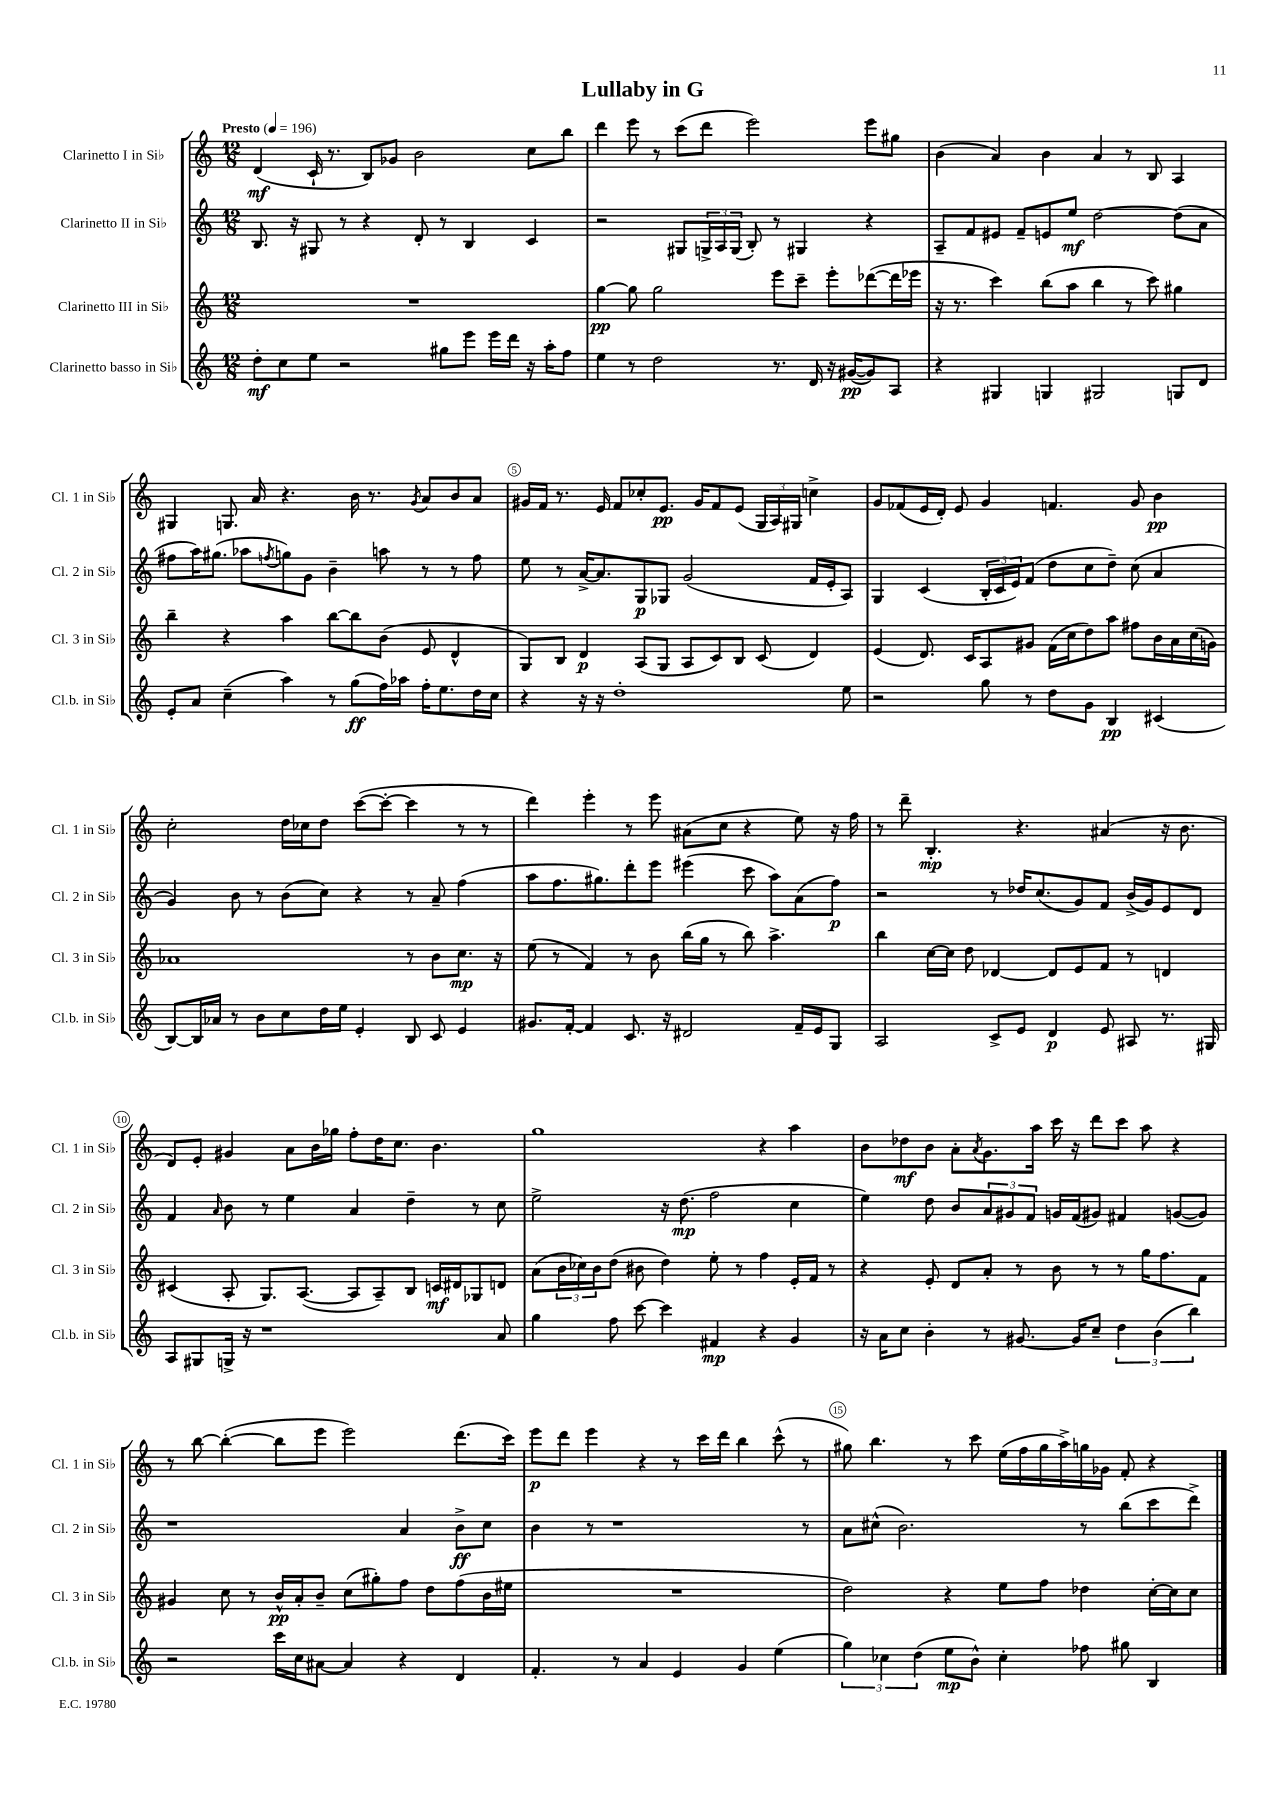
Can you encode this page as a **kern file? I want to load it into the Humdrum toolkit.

**kern	**dynam	**kern	**dynam	**kern	**dynam	**kern	**dynam
*part4	*part4	*part3	*part3	*part2	*part2	*part1	*part1
*staff4	*staff4	*staff3	*staff3	*staff2	*staff2	*staff1	*staff1
*I"Clarinetto basso in Si♭	*	*I"Clarinetto III in Si♭	*	*I"Clarinetto II in Si♭	*	*I"Clarinetto I in Si♭	*
*I'Cl.b. in Si♭	*	*I'Cl. 3 in Si♭	*	*I'Cl. 2 in Si♭	*	*I'Cl. 1 in Si♭	*
*clefG2	*	*clefG2	*	*clefG2	*	*clefG2	*
*k[]	*	*k[]	*	*k[]	*	*k[]	*
*M12/8	*	*M12/8	*	*M12/8	*	*M12/8	*
*MM196	*	*MM196	*	*MM196	*	*MM196	*
=1	=1	=1	=1	=1	=1	=1	=1
!	!	!	!	!	!	!LO:TX:a:B:t=Presto	!
8dd'\L	mf	1.r	.	8.B/	.	(4d/	mf
8cc\	.	.	.	.	.	.	.
.	.	.	.	16r	.	.	.
8ee\J	.	.	.	8G#X/	.	16c`/	.
.	.	.	.	.	.	8.r	.
2r	.	.	.	8r	.	.	.
.	.	.	.	4r	.	8B/L)	.
.	.	.	.	.	.	8g-X/J	.
.	.	.	.	8d'/	.	2b\	.
8gg#X\L	.	.	.	8r	.	.	.
8eee\J	.	.	.	4B/	.	.	.
16eee\LL	.	.	.	.	.	.	.
16ddd\JJ	.	.	.	.	.	.	.
16r	.	.	.	4c/	.	8cc\L	.
16aa'\KL	.	.	.	.	.	.	.
8ff\J	.	.	.	.	.	8bb\J	.
=2	=2	=2	=2	=2	=2	=2	=2
4ee\	.	[4gg\	pp	2r	.	4ddd\	.
8r	.	8gg\]	.	.	.	8eee\	.
2dd\	.	2gg\	.	.	.	8r	.
.	.	.	.	8G#X/L	.	(8ccc\L	.
.	.	.	.	24Gn^/L	.	8ddd\J	.
.	.	.	.	24A/	.	.	.
.	.	.	.	(24G/JJ	.	.	.
.	.	.	.	8B'/)	.	2eee\)	.
8.r	.	8eee\L	.	8r	.	.	.
.	.	8ccc~\J	.	4G#X/	.	.	.
16d/	.	.	.	.	.	.	.
16r	.	8eee'\L	.	.	.	.	.
([16g#X/KL	pp	.	.	.	.	.	.
8g#/])	.	([8ddd-X\	.	4r	.	8eee\L	.
8A/J	.	16ddd-\L]	.	.	.	8gg#X\J	.
.	.	16eee-X\JJ	.	.	.	.	.
=3	=3	=3	=3	=3	=3	=3	=3
4r	.	16r	.	8A~/L	.	(4b\	.
.	.	8.r	.	.	.	.	.
.	.	.	.	8f/	.	.	.
4G#X/	.	4ccc\)	.	8e#X/J	.	4a/)	.
.	.	.	.	8f~/L	.	.	.
4Gn/	.	(8bb\L	.	8en/	.	4b\	.
.	.	8aa\J	.	8ee/J	mf	.	.
2G#X/	.	4bb\	.	[2dd\	.	4a/	.
.	.	8r	.	.	.	8r	.
.	.	8ccc\)	.	.	.	8B/	.
8Gn/L	.	4gg#X\	.	(8dd\L]	.	4A/	.
8d/J	.	.	.	8a\J	.	.	.
!!LO:LB:g=z
=4	=4	=4	=4	=4	=4	=4	=4
8e'/L	.	4bb~\	.	8ff#X\L	.	4G#X/	.
8a/J	.	.	.	16aa\K)	.	.	.
.	.	.	.	(8.gg#X\J	.	.	.
(4cc~\	.	4r	.	.	.	8.Gn/	.
.	.	.	.	8aa-X\L	.	.	.
.	.	.	.	.	.	16a/	.
.	.	.	.	8qffn/	.	.	.
4aa\)	.	4aa\	.	8ggn\)	.	4.r	.
.	.	.	.	8g\J	.	.	.
8r	.	[8bb\L	.	4b~\	.	.	.
(8gg\L	ff	8bb\]	.	.	.	16b\	.
.	.	.	.	.	.	8.r	.
16ff\L)	.	(8b\J	.	8aan\	.	.	.
16aa-X\JJ	.	.	.	.	.	.	.
.	.	.	.	.	.	8qg/	.
16ff'\KL	.	8e/	.	8r	.	8a/L	.
8.ee\	.	.	.	.	.	.	.
.	.	4d^^/	.	8r	.	8b/	.
16dd\L	.	.	.	8ff\	.	8a/J	.
16cc\JJ	.	.	.	.	.	.	.
=5	=5	=5	=5	=5	=5	=5	=5
4r	.	8G/L)	.	8ee\	.	16g#X/LL	.
.	.	.	.	.	.	16f/JJ	.
.	.	8B/J	.	8r	.	8.r	.
16r	.	4d/	p	[16a^/KL	.	.	.
16r	.	.	.	8.a/]	.	16e/	.
1dd'	.	.	.	.	.	8f/L	.
.	.	(8A/L	.	8G/	p	8cc-X'/	.
.	.	8G/J	.	8G-X/J	.	8.e/J	pp
.	.	8A/L	.	(2g/	.	.	.
.	.	.	.	.	.	16g#/KL	.
.	.	8c/)	.	.	.	8f/	.
.	.	8B/J	.	.	.	(8e/J	.
.	.	(8c/	.	.	.	24G/LL	.
.	.	.	.	.	.	24A/)	.
.	.	.	.	.	.	24G#X/JJ	.
.	.	4d/)	.	16f/LL	.	4ccn^\	.
.	.	.	.	16e'/J	.	.	.
8ee\	.	.	.	8A/J)	.	.	.
=6	=6	=6	=6	=6	=6	=6	=6
2r	.	(4e/	.	4G/	.	8g/L	.
.	.	.	.	.	.	(8f-X/	.
.	.	8.d/)	.	(4c/	.	16e/L	.
.	.	.	.	.	.	16d'/JJ)	.
.	.	.	.	.	.	8e/	.
.	.	16c/KL	.	.	.	.	.
8gg\	.	8A/	.	24B'/LL	.	4g/	.
.	.	.	.	24c/	.	.	.
.	.	.	.	24e/J)	.	.	.
8r	.	8g#X/J	.	(8f/J	.	.	.
8dd\L	.	(16f\LL	.	8dd\L	.	4.fn/	.
.	.	16cc\J	.	.	.	.	.
8g\J	.	8dd\)	.	8cc\	.	.	.
4B/	pp	8aa\J	.	8dd~\J)	.	.	.
.	.	8ff#X\L	.	(8cc\	.	8g/	.
(4c#X/	.	16b\L	.	4a/	.	4b\	pp
.	.	16a\	.	.	.	.	.
.	.	(16cc\	.	.	.	.	.
.	.	16gn\JJ)	.	.	.	.	.
!!LO:LB:g=z
=7	=7	=7	=7	=7	=7	=7	=7
[8B/L)	.	1a-X	.	4g/)	.	2cc'\	.
16B/L]	.	.	.	.	.	.	.
16a-X/JJ	.	.	.	.	.	.	.
8r	.	.	.	8b\	.	.	.
8b\L	.	.	.	8r	.	.	.
8cc\	.	.	.	(8b\L	.	16dd\LL	.
.	.	.	.	.	.	16cc-X\J	.
16dd\L	.	.	.	8cc\J)	.	8dd\J	.
16ee\JJ	.	.	.	.	.	.	.
4e'/	.	.	.	4r	.	([8ccc\L	.
.	.	.	.	.	.	8ccc'\J_	.
8B/	.	8r	.	8r	.	4ccc\]	.
8c/	.	8b\L	.	8a~/	.	.	.
4e/	.	8.cc\J	mp	(4ff\	.	8r	.
.	.	.	.	.	.	8r	.
.	.	16r	.	.	.	.	.
=8	=8	=8	=8	=8	=8	=8	=8
8.g#X/L	.	(8ee\	.	8aa\L	.	4ddd\)	.
.	.	8r	.	8.ff\	.	.	.
[16f'/Jk	.	.	.	.	.	.	.
4f/]	.	4f/)	.	.	.	4eee'\	.
.	.	.	.	8.gg#X\)	.	.	.
8.c/	.	8r	.	8ddd'\	.	8r	.
.	.	8b\	.	8eee\J	.	8eee\	.
16r	.	.	.	.	.	.	.
2d#X/	.	(16bb\LL	.	(4eee#X\	.	(8a#X\L	.
.	.	16gg\JJ	.	.	.	.	.
.	.	8r	.	.	.	8cc\J	.
.	.	8bb\)	.	8ccc\	.	4r	.
.	.	4.aa^\	.	8aa\L)	.	.	.
16f~/LL	.	.	.	(8a\	.	8ee\)	.
16e/J	.	.	.	.	.	.	.
8G/J	.	.	.	8ff\J)	p	16r	.
.	.	.	.	.	.	16ff\	.
=9	=9	=9	=9	=9	=9	=9	=9
2A/	.	4bb\	.	2r	.	8r	.
.	.	.	.	.	.	8ddd~\	.
.	.	[16cc\LL	.	.	.	4.B'/	mp
.	.	16cc\JJ]	.	.	.	.	.
.	.	8dd\	.	.	.	.	.
8c^/L	.	[4d-X/	.	8r	.	.	.
8e/J	.	.	.	16dd-X/KL	.	4.r	.
.	.	.	.	(8.cc/	.	.	.
4d/	p	8d-/L]	.	.	.	.	.
.	.	8e/	.	8g/)	.	.	.
8e/	.	8f/J	.	8f/J	.	(4a#X/	.
8A#X/	.	8r	.	(16b^/LL	.	.	.
.	.	.	.	16g/J)	.	.	.
8.r	.	4dn/	.	8e/	.	16r	.
.	.	.	.	.	.	8.b\	.
.	.	.	.	8d/J	.	.	.
16G#X/	.	.	.	.	.	.	.
!!LO:LB:g=z
=10	=10	=10	=10	=10	=10	=10	=10
8A/L	.	(4c#X/	.	4f/	.	8d/L)	.
8G#X/	.	.	.	.	.	8e'/J	.
.	.	.	.	16qqa/	.	.	.
16Gn^/Jk	.	8A'/	.	8b\	.	4g#X/	.
16r	.	.	.	.	.	.	.
1r	.	8.G/L)	.	8r	.	.	.
.	.	.	.	4ee\	.	8a\L	.
.	.	([8.A/J	.	.	.	.	.
.	.	.	.	.	.	16b\L	.
.	.	.	.	.	.	16gg-X\JJ	.
.	.	8A/L]	.	4a/	.	8ff'\L	.
.	.	8A~/)	.	.	.	16dd\K	.
.	.	.	.	.	.	8.cc\J	.
.	.	8B/J	.	4dd~\	.	.	.
.	.	16cn/LL	mf	.	.	4.b\	.
.	.	16d#X/J	.	.	.	.	.
.	.	8G-X/	.	8r	.	.	.
8a/	.	8dn/J	.	8cc\	.	.	.
=11	=11	=11	=11	=11	=11	=11	=11
4gg\	.	(8a\L	.	2ee^\	.	1gg	.
.	.	24b\L	.	.	.	.	.
.	.	24cc-X\)	.	.	.	.	.
.	.	24b\J	.	.	.	.	.
8ff\	.	(8dd\J	.	.	.	.	.
[8ccc\	.	8b#X\	.	.	.	.	.
4ccc\]	.	4dd\)	.	16r	.	.	.
.	.	.	.	(8.dd\	mp	.	.
4f#X/	mp	8ee'\	.	2ff\	.	.	.
.	.	8r	.	.	.	.	.
4r	.	4ff\	.	.	.	4r	.
4g/	.	16e'/LL	.	4cc\	.	4aa\	.
.	.	16f/JJ	.	.	.	.	.
.	.	8r	.	.	.	.	.
=12	=12	=12	=12	=12	=12	=12	=12
16r	.	4r	.	4ee\)	.	8b\L	.
16a\KL	.	.	.	.	.	.	.
8cc\J	.	.	.	.	.	8dd-X\	mf
4b'\	.	8e'/	.	8dd\	.	8b\J	.
.	.	8d/L	.	8b/L	.	8a'\L	.
.	.	.	.	.	.	8qa/	.
8r	.	8a'/J	.	12a/	.	8.g\	.
.	.	.	.	12g#X/	.	.	.
[8.g#X/	.	8r	.	.	.	.	.
.	.	.	.	12f/J	.	.	.
.	.	.	.	.	.	16aa\Jk	.
.	.	8b\	.	16gn/LL	.	16ccc\	.
16g#/KL]	.	.	.	(16f/J	.	16r	.
8cc~/J	.	8r	.	8g#X/J)	.	8ddd\L	.
6dd\	.	8r	.	4f#X/	.	8ccc\J	.
.	.	16gg\KL	.	.	.	8aa\	.
(6b\	.	.	.	.	.	.	.
.	.	8.ff\	.	.	.	.	.
.	.	.	.	([8gn/L	.	4r	.
6bb\)	.	.	.	.	.	.	.
.	.	8f\J	.	8g/J])	.	.	.
!!LO:LB:g=z
=13	=13	=13	=13	=13	=13	=13	=13
2r	.	4g#X/	.	1r	.	8r	.
.	.	.	.	.	.	[8bb\	.
.	.	8cc\	.	.	.	(4bb'\_	.
.	.	8r	.	.	.	.	.
16ccc\LL	.	16b^^/LL	pp	.	.	8bb\L]	.
16cc\J	.	16a'/J	.	.	.	.	.
[8a#X\J	.	8b~/J	.	.	.	8eee\J	.
4a#/]	.	(8cc\L	.	.	.	2eee\)	.
.	.	8gg#X'\)	.	.	.	.	.
4r	.	8ff\J	.	4a/	.	.	.
.	.	8dd\L	.	.	.	.	.
4d/	.	(8ff\	.	8b^\L	ff	(8.ddd\L	.
.	.	16b\L	.	8cc\J	.	.	.
.	.	16ee#X\JJ	.	.	.	16ccc\Jk)	.
=14	=14	=14	=14	=14	=14	=14	=14
4.f'/	.	1.r	.	4b\	.	8eee\L	p
.	.	.	.	.	.	8ddd\J	.
.	.	.	.	8r	.	4eee\	.
8r	.	.	.	1r	.	.	.
4a/	.	.	.	.	.	4r	.
4e/	.	.	.	.	.	8r	.
.	.	.	.	.	.	16ccc\LL	.
.	.	.	.	.	.	16ddd\JJ	.
4g/	.	.	.	.	.	4bb\	.
(4ee\	.	.	.	.	.	(8ccc^^\	.
.	.	.	.	8r	.	8r	.
=15	=15	=15	=15	=15	=15	=15	=15
6gg\)	.	2dd\)	.	8a\L	.	8gg#X\)	.
.	.	.	.	(8cc#X^^\J	.	4.bb\	.
6cc-X\	.	.	.	.	.	.	.
.	.	.	.	2.b\)	.	.	.
(6dd\	.	.	.	.	.	.	.
8ee\L	mp	4r	.	.	.	8r	.
8b^^\J)	.	.	.	.	.	8ccc\	.
4cc-'\	.	8ee\L	.	.	.	(16ee\LL	.
.	.	.	.	.	.	16ff\	.
.	.	8ff\J	.	.	.	16gg#\	.
.	.	.	.	.	.	16aa^\)	.
8ff-X\	.	4dd-X\	.	8r	.	16ggn\	.
.	.	.	.	.	.	16g-X\JJ	.
8gg#X\	.	.	.	(8bb\L	.	8f'/	.
4B/	.	[16cc'\LL	.	8ccc\	.	4r	.
.	.	16cc\J]	.	.	.	.	.
.	.	8cc\J	.	8ddd^\J)	.	.	.
==	==	==	==	==	==	==	==
*-	*-	*-	*-	*-	*-	*-	*-
